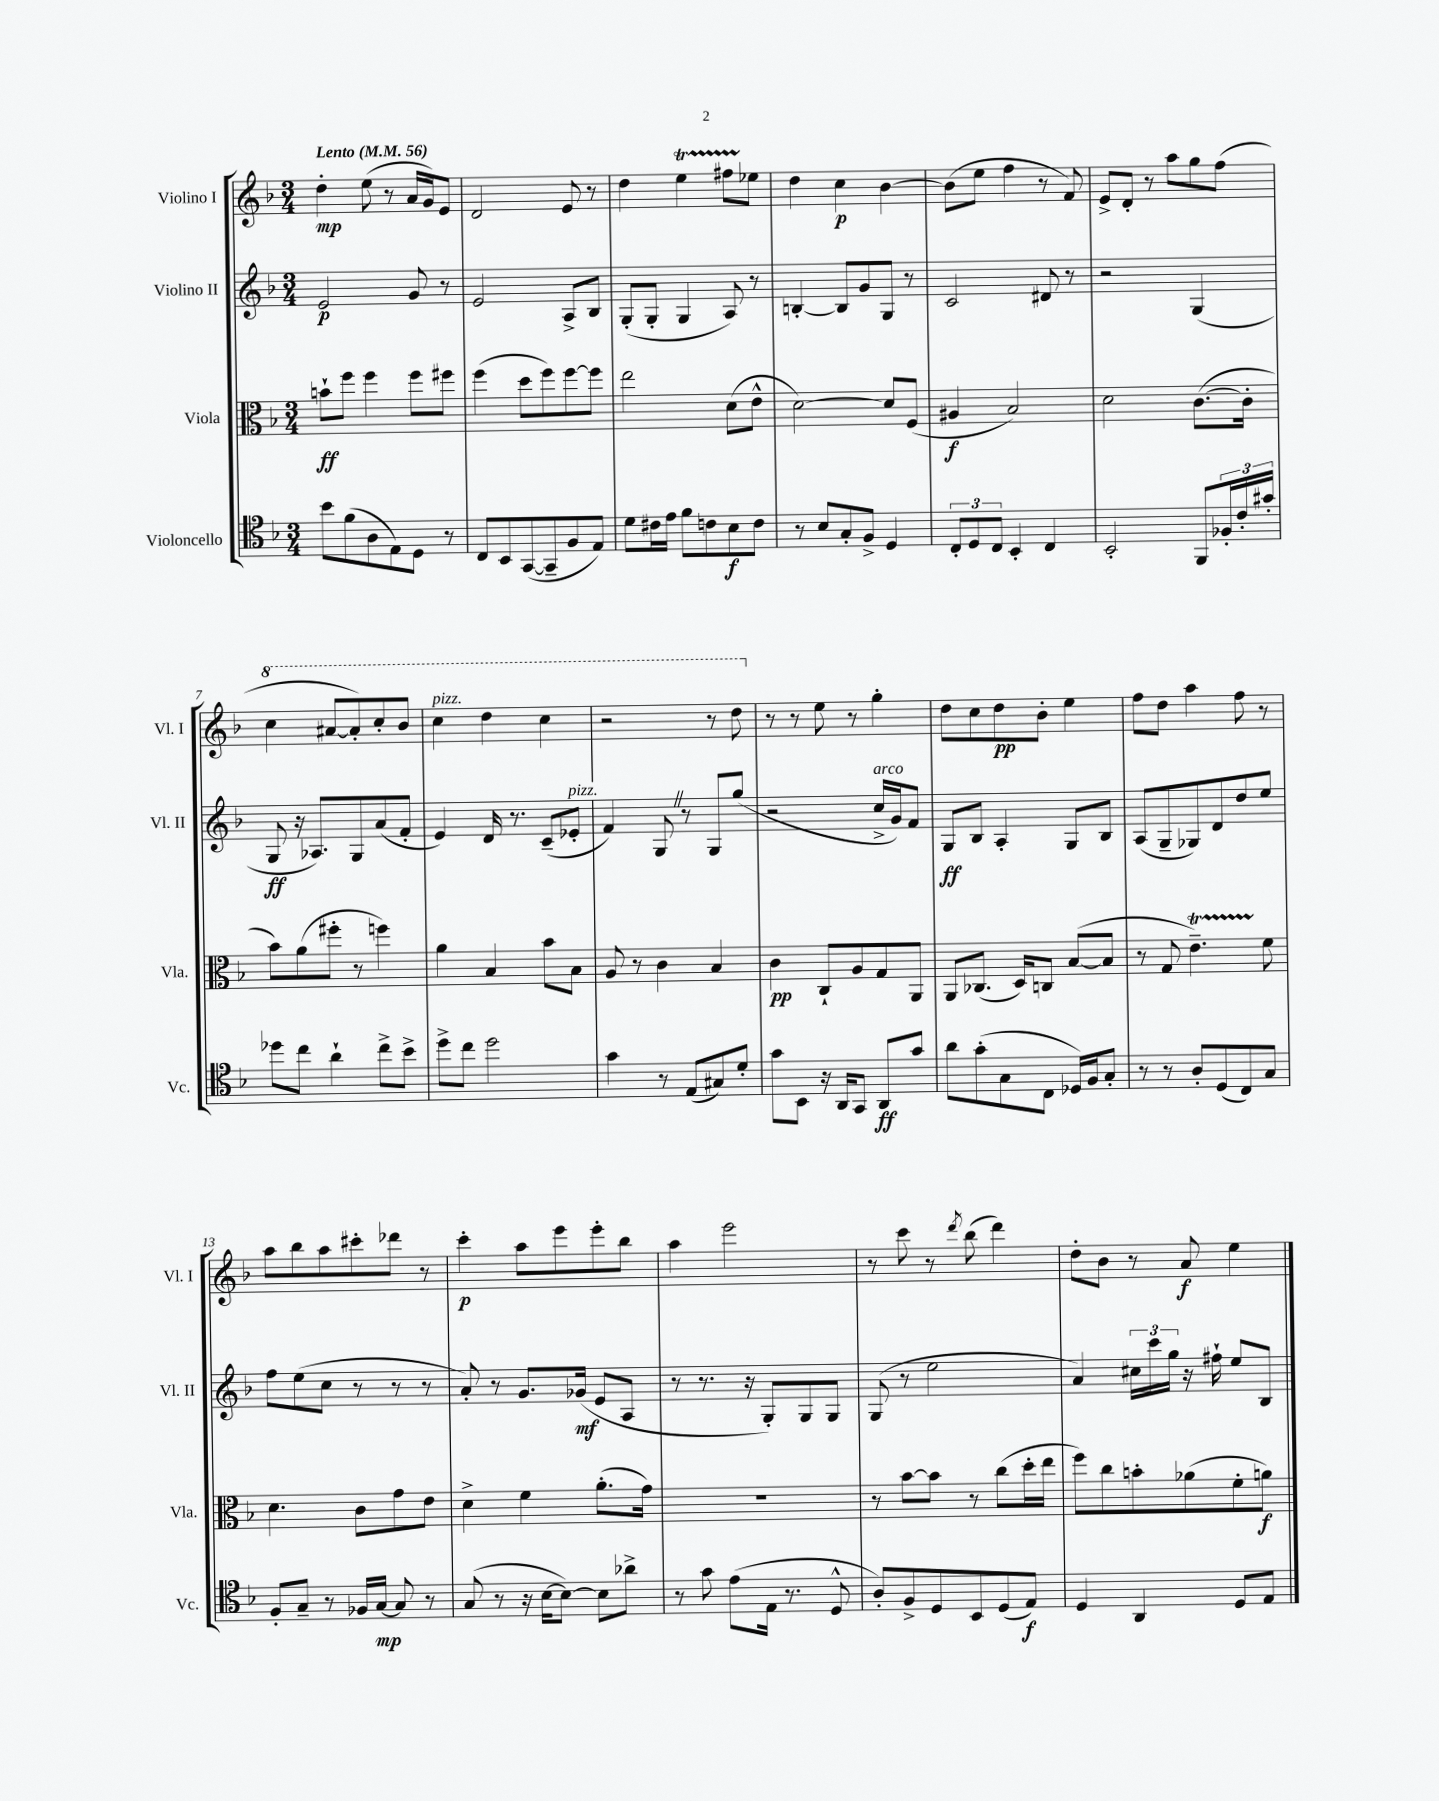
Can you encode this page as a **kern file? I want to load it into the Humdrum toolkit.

**kern	**dynam	**kern	**dynam	**kern	**dynam	**kern	**dynam
*part4	*part4	*part3	*part3	*part2	*part2	*part1	*part1
*staff4	*staff4	*staff3	*staff3	*staff2	*staff2	*staff1	*staff1
*I"Violoncello	*	*I"Viola	*	*I"Violino II	*	*I"Violino I	*
*I'Vc.	*	*I'Vla.	*	*I'Vl. II	*	*I'Vl. I	*
*clefC4	*	*clefC3	*	*clefG2	*	*clefG2	*
*k[b-]	*	*k[b-]	*	*k[b-]	*	*k[b-]	*
*M3/4	*	*M3/4	*	*M3/4	*	*M3/4	*
*MM56	*	*MM56	*	*MM56	*	*MM56	*
=1	=1	=1	=1	=1	=1	=1	=1
!	!	!	!	!	!	!LO:TX:a:B:t=Lento	!
8b-\L	.	8bn`\L	ff	2e/	p	4dd'\	mp
(8f\	.	8ff\J	.	.	.	.	.
8A\	.	4ff\	.	.	.	(8ee\	.
8E\)	.	.	.	.	.	8r	.
8D\J	.	8ff\L	.	8g/	.	16a/LL	.
.	.	.	.	.	.	16g/J)	.
8r	.	8ff#X\J	.	8r	.	8e/J	.
=2	=2	=2	=2	=2	=2	=2	=2
8C/L	.	(4ff\	.	2e/	.	2d/	.
8BB-/	.	.	.	.	.	.	.
([8GG/	.	8dd\L	.	.	.	.	.
8GG~/]	.	8ff\)	.	.	.	.	.
8F/	.	[8ff\	.	8A^/L	.	8e/	.
8E/J)	.	8ff\J]	.	8B-/J	.	8r	.
=3	=3	=3	=3	=3	=3	=3	=3
8d\L	.	2ee\	.	(8G'/L	.	4dd\	.
16c#X\L	.	.	.	8G'/J	.	.	.
16e\JJ	.	.	.	.	.	.	.
8f\L	.	.	.	4G/	.	4eet\	.
8cn\	.	.	.	.	.	.	.
8B-\	f	(8d\L	.	8A/)	.	8ff#XTTT\L	.
8c\J	.	8e^^\J	.	8r	.	8ee-X\J	.
=4	=4	=4	=4	=4	=4	=4	=4
8r	.	[2d\)	.	[4Bn'/	.	4dd\	.
8B-/L	.	.	.	.	.	.	.
8G'/	.	.	.	8B/L]	.	4cc\	p
8F^/J	.	.	.	8g/	.	.	.
4D/	.	8d/L]	.	8G/J	.	[4b-\	.
.	.	(8F/J	.	8r	.	.	.
=5	=5	=5	=5	=5	=5	=5	=5
12C'/L	.	4A#X/	f	2c/	.	(8b-\L]	.
12D/	.	.	.	.	.	.	.
.	.	.	.	.	.	8ee\J	.
12C/J	.	.	.	.	.	.	.
4BB-'/	.	2B-/)	.	.	.	4ff\	.
4C/	.	.	.	8d#X/	.	8r	.
.	.	.	.	8r	.	8f/)	.
=6	=6	=6	=6	=6	=6	=6	=6
2BB-'/	.	2d\	.	2r	.	8e^/L	.
.	.	.	.	.	.	8d'/J	.
.	.	.	.	.	.	8r	.
.	.	.	.	.	.	8aa\L	.
8FF/L	.	([8.c\L	.	(4G/	.	8gg\	.
24F-X'/L	.	.	.	.	.	(8ff\J	.
24c'/	.	.	.	.	.	.	.
.	.	16c'\Jk]	.	.	.	.	.
24g#X'/JJ	.	.	.	.	.	.	.
!!LO:LB:g=z
=7	=7	=7	=7	=7	=7	=7	=7
*	*	*	*	*	*	*8va	*
8dd-X\L	.	8b-\L)	.	8G/	ff	4ccc\	.
8cc\J	.	(8a\	.	16r	.	.	.
.	.	.	.	8.A-X/L)	.	.	.
4a`\	.	8ff#X'\J	.	.	.	[8aa#X/L	.
.	.	8r	.	8G/	.	8aa#'/])	.
8cc^\L	.	4ffn\)	.	(8a/	.	8ccc'/	.
8b-^\J	.	.	.	8f'/J	.	8bb-/J	.
=8	=8	=8	=8	=8	=8	=8	=8
!	!	!	!	!	!	!LO:TX:a:i:t=pizz.	!
8dd^\L	.	4a\	.	4e/)	.	4ccc\	.
8cc\J	.	.	.	.	.	.	.
2dd\	.	4B-/	.	16d/	.	4ddd\	.
.	.	.	.	8.r	.	.	.
.	.	8b-\L	.	(8c~/L	.	4ccc\	.
!	!	!	!	!LO:TX:a:i:t=pizz.	!	!	!
.	.	8B-\J	.	8e-X'/J	.	.	.
=9	=9	=9	=9	=9	=9	=9	=9
4g\	.	8A/	.	4f/)	.	2r	.
.	.	8r	.	.	.	.	.
8r	.	4c\	.	8GZ/	.	.	.
(8E/L	.	.	.	8r	.	.	.
8G#X/)	.	4B-/	.	8G/L	.	8r	.
8d'/J	.	.	.	(8gg/J	.	8ddd\	.
=10	=10	=10	=10	=10	=10	=10	=10
*	*	*	*	*	*	*X8va	*
8g\L	.	4c\	pp	2r	.	8r	.
8BB-\J	.	.	.	.	.	8r	.
16r	.	8C`/L	.	.	.	8ee\	.
16AA/KL	.	.	.	.	.	.	.
8GG/J	.	8A/	.	.	.	8r	.
!	!	!	!	!LO:TX:a:i:t=arco	!	!	!
8AA/L	ff	8G/	.	16cc^/LL	.	4gg'\	.
.	.	.	.	16g/J)	.	.	.
8g/J	.	8AA/J	.	8f/J	.	.	.
=11	=11	=11	=11	=11	=11	=11	=11
8a\L	.	8AA/L	.	8G/L	ff	8dd\L	.
(8g'\	.	(8.C-X/J	.	8B-/J	.	8cc\	.
8G\	.	.	.	4A'/	.	8dd\	pp
.	.	16D/KL)	.	.	.	.	.
8C\J	.	8Cn/J	.	.	.	8b-'\J	.
16D-X/LL)	.	([8B-/L	.	8G/L	.	4ee\	.
16F/J	.	.	.	.	.	.	.
8G'/J	.	8B-/J]	.	8B-/J	.	.	.
=12	=12	=12	=12	=12	=12	=12	=12
8r	.	8r	.	(8A/L	.	8ff\L	.
8r	.	8G/	.	8G~/	.	8dd\J	.
8A'/L	.	4.et~\)	.	8G-X/)	.	4aa\	.
(8D/	.	.	.	8d/	.	.	.
8C/)	.	.	.	8dd/	.	8ff\	.
8G/J	.	8f\	.	8ee/J	.	8r	.
!!LO:LB:g=z
=13	=13	=13	=13	=13	=13	=13	=13
8F'/L	.	4.d\	.	8ff\L	.	8aa\L	.
8G~/J	.	.	.	(8ee\	.	8bb-\	.
8r	.	.	.	8cc\J	.	8aa\	.
16F-X/LL	.	8c\L	.	8r	.	8ccc#X'\	.
[16G/JJ	mp	.	.	.	.	.	.
8G/]	.	8g\	.	8r	.	8ddd-X\J	.
8r	.	8e\J	.	8r	.	8r	.
=14	=14	=14	=14	=14	=14	=14	=14
(8G/	.	4d^\	.	8a'/)	.	4ccc'\	p
8r	.	.	.	8r	.	.	.
16r	.	4f\	.	8.g/L	.	8aa\L	.
[16B-\KL	.	.	.	.	.	.	.
8B-\J_)	.	.	.	.	.	8eee\	.
.	.	.	.	(16g-X/Jk	mf	.	.
8B-\L]	.	(8.a'\L	.	8e/L	.	8eee'\	.
8a-X^\J	.	.	.	8A/J	.	8bb-\J	.
.	.	16g\Jk)	.	.	.	.	.
=15	=15	=15	=15	=15	=15	=15	=15
8r	.	2.r	.	8r	.	4aa\	.
8g\	.	.	.	8.r	.	.	.
(8e\L	.	.	.	.	.	2eee\	.
.	.	.	.	16r	.	.	.
16E\Jk	.	.	.	8G'/L)	.	.	.
8.r	.	.	.	.	.	.	.
.	.	.	.	8G/	.	.	.
8D^^/	.	.	.	8G/J	.	.	.
=16	=16	=16	=16	=16	=16	=16	=16
8A'/L)	.	8r	.	(8G/	.	8r	.
8F^/	.	[8b-\L	.	8r	.	8ccc\	.
8D/	.	8b-\J]	.	2ee\	.	8r	.
.	.	.	.	.	.	8qddd/	.
8BB-/	.	8r	.	.	.	(8bb-\	.
(8D/	.	(8cc\L	.	.	.	4ddd\)	.
8E/J)	f	16dd'\L	.	.	.	.	.
.	.	16ee\JJ	.	.	.	.	.
=17	=17	=17	=17	=17	=17	=17	=17
4D/	.	8ff\L)	.	4a/)	.	8dd'\L	.
.	.	8cc\	.	.	.	8b-\J	.
4AA/	.	8bn'\	.	24cc#X\LL	.	8r	.
.	.	.	.	24ccc\	.	.	.
.	.	.	.	24gg\JJ	.	.	.
.	.	(8a-X\	.	16r	.	8a/	f
.	.	.	.	16ff#X`\	.	.	.
8D/L	.	8f'\	.	8ee/L	.	4ee\	.
8E/J	.	8an\J)	f	8B-/J	.	.	.
==	==	==	==	==	==	==	==
*-	*-	*-	*-	*-	*-	*-	*-
